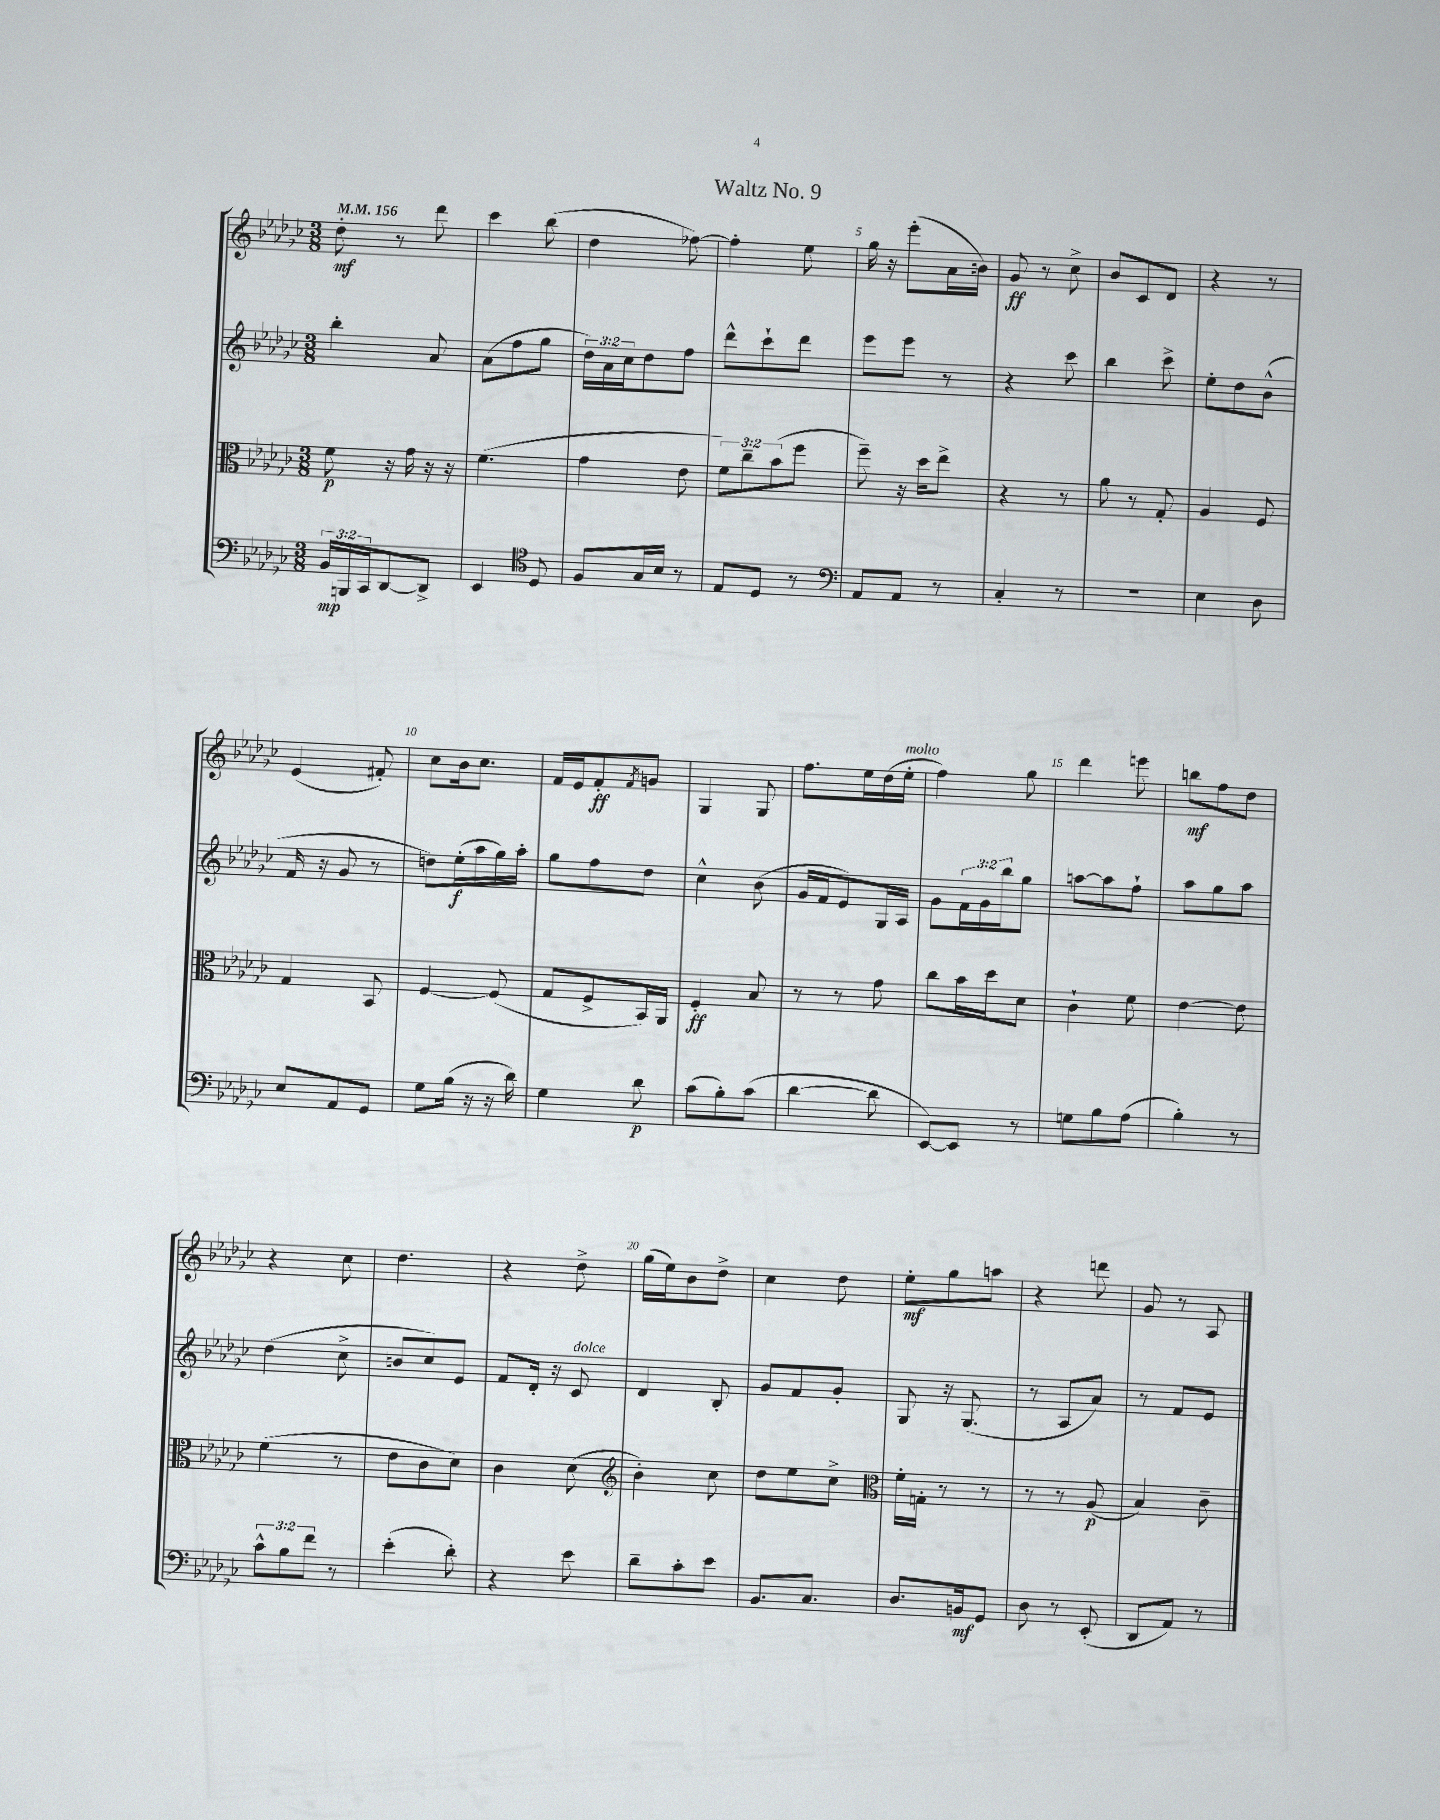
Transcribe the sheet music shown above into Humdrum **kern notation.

**kern	**kern	**kern	**kern
*staff4	*staff3	*staff2	*staff1
*clefF4	*clefC3	*clefG2	*clefG2
*k[b-e-a-d-g-c-]	*k[b-e-a-d-g-c-]	*k[b-e-a-d-g-c-]	*k[b-e-a-d-g-c-]
*M3/8	*M3/8	*M3/8	*M3/8
*MM156	*MM156	*MM156	*MM156
24BB-	8f	4bb-'	8dd-'
24BBB	.	.	.
24CC-	.	.	.
[8DD-	16r	.	8r
.	16g-	.	.
8DD-^]	16r	8a-	8ddd-
.	16r	.	.
=	=	=	=
4EE-	(4.f	(8a-	4ccc-
.	.	8ff	.
*clefC4	*	*	*
8D-	.	8gg-	(8bb-
=	=	=	=
8F	4g-	24dd-)	4dd-
.	.	24a-	.
.	.	24cc-	.
16G-	.	8dd-	.
16B-	.	.	.
8r	8e-	8ff	[8ff-)
=	=	=	=
8E-	12f)	8ddd-^^	4ff-']
.	12cc-~	.	.
8D-	.	8ccc-`	.
.	(12b-	.	.
8r	8ff	8ddd-	8ee-
=	=	=	=
*clefF4	*	*	*
8AA-	8ff~)	8eee-	16gg-
.	.	.	16r
8AA-	16r	8eee-	(8eee-'
.	16dd-	.	.
8r	8ee-^	8r	16a-
.	.	.	16b)
=	=	=	=
4C-'	4r	4r	8g-
.	.	.	8r
8r	8r	8ccc-	8cc-^
=	=	=	=
4.r	8a-	4bb-	8b-
.	8r	.	8c-
.	8G-'	8ccc-^	8d-
=	=	=	=
4E-	4A-	8ee-'	4r
.	.	8dd-	.
8D-	8F	(8b-^^	8r
=	=	=	=
8E-	4G-	16f	(4e-
.	.	16r	.
8AA-	.	8g-	.
8GG-	8BB-	8r	8f#')
=	=	=	=
8G-	[4F	8dd)	8cc-
(16B-	.	(16ee-'	16b-
16r	.	16aa-	8.cc-
16r	(8F]	16gg-)	.
16d-)	.	16aa-'	.
=	=	=	=
4G-	8G-	8gg-	16f
.	.	.	16e-
.	8F^	8ff	8f'
.	.	.	8qf
8d-	16BB-)	8dd-	8g
.	16AA-	.	.
=	=	=	=
(8c-	4F'	4cc-^^	4G-
8B-')	.	.	.
(8c-	8B-	(8b-	8G-
=	=	=	=
[4d-	8r	16g-	8.ff
.	.	16f	.
.	8r	8e-)	.
.	.	.	16ee-
8d-]	8g-	16G-	(16dd-
.	.	16A-	16ee-'
=	=	=	=
[8EE-)	8cc-	8g-	4ff)
8EE-]	16b-	24f	.
.	.	24g-	.
.	16dd-	.	.
.	.	24bb-	.
8r	8d-	8gg-	8gg-
=	=	=	=
8G	4c-`	[8aa	4ddd-
8B-	.	8aa]	.
(8A-	8f	8ff`	8eee
=	=	=	=
4B-')	[4e-	8aa-	8bb
.	.	8gg-	8ff
8r	8e-]	8aa-	8dd-
=	=	=	=
12c-^^	(4f	(4dd-	4r
12B-	.	.	.
12f	.	.	.
8r	8r	8cc-^	8cc-
=	=	=	=
(4e-'	8e-	8b	4.dd-
.	8c-	8cc-)	.
8d-')	8d-)	8e-	.
=	=	=	=
4r	4c-	8f	4r
.	.	16d-'	.
.	.	16r	.
8e-	(8d-	8c-	8dd-^
=	=	=	=
*	*clefG2	*	*
8d-~	4b-')	4d-	(16gg-
.	.	.	16ee-)
8c-'	.	.	8b-
8e-	8cc-	8B-'	8dd-^
=	=	=	=
8.BB-	8dd-	8g-	4cc-
.	8ee-	8f	.
8.C-	.	.	.
.	8cc-^	8g-'	8dd-
=	=	=	=
*	*clefC3	*	*
8.D-	16f'	8G-	8ee-'
.	16G'	.	.
.	8r	16r	8gg-
16BB	.	(8.G-	.
8GG-	8r	.	8aa
=	=	=	=
8D-	8r	8r	4r
8r	8r	8A-	.
(8EE-'	(8A-	8a-)	8ddd
=	=	=	=
8DD-	4B-)	8r	8g-
8AA-)	.	8f	8r
8r	8c-~	8e-	8A-
==	==	==	==
*-	*-	*-	*-
